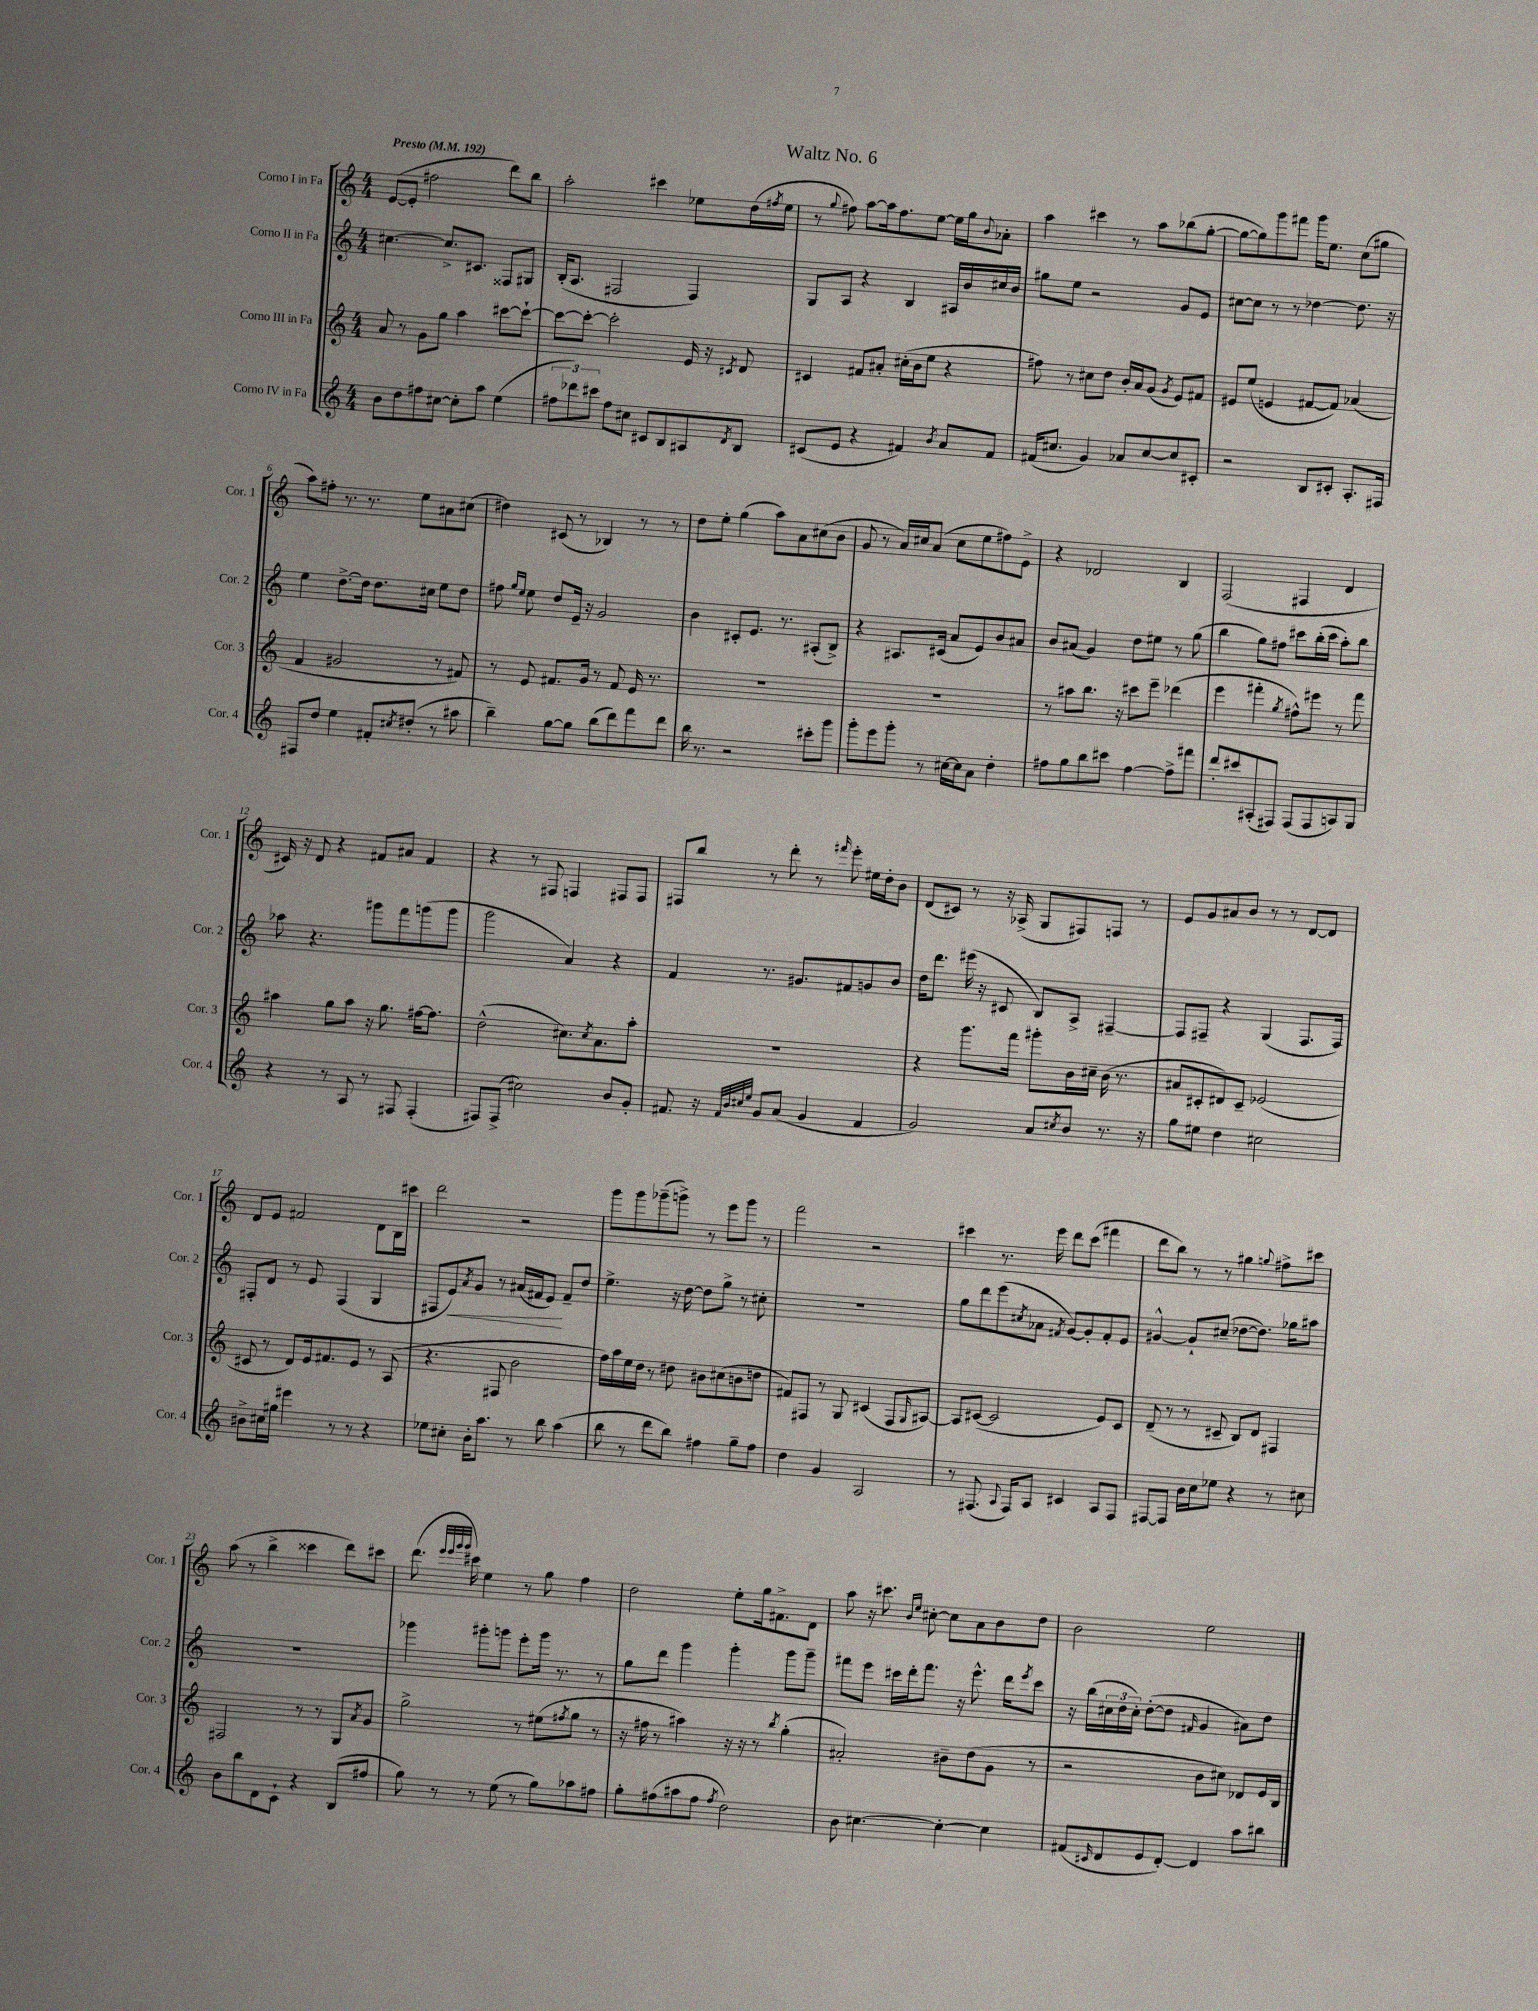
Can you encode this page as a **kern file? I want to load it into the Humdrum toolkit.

**kern	**kern	**kern	**kern
*staff4	*staff3	*staff2	*staff1
*clefG2	*clefG2	*clefG2	*clefG2
*k[]	*k[]	*k[]	*k[]
*M4/4	*M4/4	*M4/4	*M4/4
*MM192	*MM192	*MM192	*MM192
8b	8a	[4.cc#	([8e
8dd	8r	.	8e']
8ff#	8g	.	2ff#
[8cc#	8gg	8.cc#^]	.
8cc#']	4aa	.	.
.	.	8.c#	.
8aa	.	.	.
(4ee	[8ccc#	8F##	8ddd)
.	8ccc#`_	8G#	8bb
=	=	=	=
12ff#	8ccc#_	(16B'	2aa'
.	.	8.A	.
12ddd-)	.	.	.
.	8ccc#'_	.	.
12ccc#	.	.	.
8ff#	2ccc#']	2F#	.
8cc#	.	.	.
8c#	.	.	4ccc#
8B	.	.	.
8A#	16e	4F#)	8ee-
.	16r	.	.
8qd	8qc#	.	.
8B	8d	.	(16dd
.	.	.	8qff#
.	.	.	16ee-
=	=	=	=
(8c#	4c#	8G	8r
.	.	.	8qqgg
8e	.	8A	8ff#)
4r	8f#	4r	[8aa
.	8a#'	.	16aa]
.	.	.	8.ff#
4f#)	(16cc#'	4B	.
.	16b	.	.
.	8ee	.	[8ee
8qb	.	.	.
8a	4r	16A#	16ee]
.	.	16b	16gg
.	.	.	8qqb
8f#	.	16cc#	8a-'
.	.	16b	.
=	=	=	=
(16f#	8ff#)	8gg#	4aa
8.cc#	.	.	.
.	8r	8ee	.
4g)	8cc#	2r	4ccc#
.	8dd	.	.
8a-	16b'	.	8r
.	16a	.	.
[8cc#	(8g	.	8aa
.	8qg	.	.
8cc#]	8e)	8g	(8bb-
8c#'	8f#	8e	[8gg'
=	=	=	=
2r	8e#	[8cc#	8gg_
.	(8ee	8cc#]	8gg])
.	4e	8r	8ggg
.	.	8r	8fff#
8B	[8f#	[4dd-	16ggg
.	.	.	8.ee
8c#'	8f#])	.	.
8.A'	(4a-	8.dd-]	(8cc
.	.	.	8gg#
16F#	.	16r	.
=	=	=	=
8F#	4f	4ee	8aa)
8dd	.	.	8ff#'
4ee	2g#	[8.dd^	8.r
.	.	16dd]	8.r
8f#'	.	8.dd	.
8qcc#	.	.	.
(8dd#'	.	.	8ee
.	.	16cc#	.
8r	8r	8ee	8a#
8aa#	8f#)	8dd	(8cc#
=	=	=	=
4bb~)	8r	8ff#	4dd#)
.	.	16qqgg	.
.	.	16qqee	.
.	8e	8ee	.
[8gg	8.f#	8dd	(8c#
8gg]	.	16e~	8r
.	16g	16r	.
(8bb	8r	2g	4B-)
8ddd)	8f#	.	.
8fff	16e	.	8r
.	8.r	.	.
8ddd	.	.	8r
=	=	=	=
16bb	1r	4b	8dd
8.r	.	.	.
.	.	.	8ee'
2r	.	8c#'	(4gg
.	.	8.e	.
.	.	.	8aa)
.	.	8.r	.
.	.	.	8a
8ccc#'	.	(8A#'	(8cc#
8ggg	.	8B^)	8b
=	=	=	=
8ggg'	1r	4r	8g
8eee	.	.	8r
8ggg'	.	8.A#	16a)
.	.	.	16cc#
8r	.	.	(8a
.	.	(16c#	.
[16cc#	.	8a	8cc#
16cc#]	.	.	.
8a	.	8e)	8ee
4dd'	.	8b	8ff#)
.	.	8a#	8e^
=	=	=	=
8ff#	8r	8b	4r
8gg	8aa#	(8a#	.
8bb	8.bb	4g)	2d-
8ccc#	.	.	.
.	16r	.	.
[4ff#	8ccc#	8dd	.
.	8eee~	8ee#	.
8ff#^]	(4ddd-	8r	4B
8fff#	.	(8gg	.
=	=	=	=
8ddd'	4eee	4bb	(2F
8ccc#	.	.	.
(8A#'	4fff#'	8gg)	.
8F#)	.	8ff#	.
.	8qgg	.	.
(8F#	8ff#^^)	8ccc#	4F#
8F#	8eee#	(16bb'	.
.	.	16ccc#	.
8A)	8r	8aa')	4d
8G	8fff#	8bb	.
=	=	=	=
4r	4aa#	8aa-	16c#)
.	.	.	16r
.	.	4.r	8d
8r	8gg	.	4r
8A	8aa#	.	.
8r	16r	8ggg#	8f#
.	8.gg	.	.
8F#	.	8fff	8a#
(4F#'	[16ff#	(8ggg	4f#
.	8.ff#]	.	.
.	.	8ggg	.
=	=	=	=
8F#)	(2dd^^	2ggg	4r
(8F#^	.	.	.
2cc#)	.	.	8r
.	.	.	8F#
.	8.cc#)	4a)	4F
.	8qcc#	.	.
.	8.a	.	.
8b	.	4r	8F#
8g'	8aa'	.	8F#
=	=	=	=
8.f#	1r	4f	8F#
.	.	.	8bb
16r	.	.	.
32qqf#	.	.	.
32qqb	.	.	.
32qqcc#	.	.	.
32qqee	.	.	.
8g	.	8.r	8r
(8a	.	.	8ddd'
.	.	8.g#	.
4g	.	.	8r
.	.	.	16qqfff#
.	.	8f#	8eee'
4f#	.	8g	16ee#
.	.	.	16dd'
.	.	8b	8b
=	=	=	=
2g)	4r	16dd	(8d
.	.	8.ddd	.
.	.	.	8c#)
.	8.ggg	(16eee#	8r
.	.	16r	.
.	.	8c#	16r
.	16fff	.	(16A-^
8a	8ggg#'	8B)	8G
8qcc#	.	.	.
8b	16b	8A^	8F#)
.	16cc#~	.	.
8.r	(16b	[4F#~	8F
.	8.r	.	.
.	.	.	8r
16r	.	.	.
=	=	=	=
8gg	8a#	8F#]	8e
8ee#	8c#'	8F#~	8g
4dd	8d#)	4r	8a#
.	8c#~	.	8b
2cc#	(2e-	(4G	8r
.	.	.	8r
.	.	8.F#	[8d
.	.	.	8d]
.	.	16F#)	.
=	=	=	=
8b#^	8c#	8F#'	8d
16cc#	8r	8d	8e
16gg#	.	.	.
4eee#	8d)	8r	2f#
.	16e	8e	.
.	8.f#	.	.
8r	.	(4F#	.
8r	8e	.	.
4r	8r	4G	8d
.	(8A	.	16B
.	.	.	16ccc#
=	=	=	=
8ee-	4.r	8F#	2ddd
8cc#'	.	8e)	.
.	.	8qa	.
16b'	.	8g	.
8.aa	.	.	.
.	8F#	8r	.
8r	2b	(16a#	2r
.	.	16f#	.
8bb	.	8e)	.
(4aa	.	8f#~	.
.	.	8dd	.
=	=	=	=
8bb	16ff)	4.ee^	8ggg
.	16aa	.	.
8r	16ee	.	8ggg
.	16dd	.	.
8ddd	8r	.	(8ggg-~
8bb)	8dd#	16r	8ggg^)
.	.	[16dd	.
4ff#	8b#	8dd]	8r
.	(8cc#	8gg^	8eee
8gg~	8b	8r	8ggg
8ff#	8dd	8cc#'	8r
=	=	=	=
4dd	8f#)	1r	2fff
.	8F#	.	.
4g	8r	.	.
.	8G	.	.
2A	(4c#	.	2r
.	8F#	.	.
.	16qqG	.	.
.	[8A#)	.	.
=	=	=	=
8r	8A#]	8gg	4ccc#
(8.F#	([8c#	8ddd	.
.	2c#]	(8eee	8.r
8qqA	.	.	.
16F#)	.	.	.
.	.	8qcc#	.
8A	.	8a-	.
.	.	.	16eee
.	.	8qf#	.
4c#	.	[8g)	8ddd
.	.	8g']	(8ccc#
8A	8e)	8f#'	4fff#
8F#	8c#	8e	.
=	=	=	=
[8F#	(8d~	[4g#^^	8ddd
8F#]	8r	.	8bb)
16b	8r	8g#`]	8r
16cc	.	.	.
8ee-	8c#~	(8cc#~	8r
4r	8B)	[8dd-	4gg#
.	8d	8.dd-])	.
.	.	.	8qqgg
8r	4F#	.	8ff#^
.	.	16gg-	.
8cc#	.	8aa#	8ccc#
=	=	=	=
8b	2F#	1r	(8aa
8bb	.	.	8r
8d	.	.	4bb^
8c`	.	.	.
4r	8r	.	4ccc##
.	8r	.	.
(8B	8G	.	8ddd)
.	8qa	.	.
8ff#	8g	.	8ccc#
=	=	=	=
8gg)	2gg^	4ggg-	(8.ddd
8r	.	.	.
.	.	.	32qqeee
.	.	.	32qqeee
.	.	.	32qqggg
.	.	.	32qqggg
.	.	.	16ccc#)
8r	.	8ggg#'	4ee
(8ee	.	8ggg	.
8r	8r	8eee'	8r
8gg)	(8ee#	16ggg	8gg
.	.	8.r	.
.	8qff#	.	.
8aa-	8gg	.	4ff
8ff#	8r	8r	.
=	=	=	=
8gg'	16r	8gg	2dd
.	16ff#	.	.
(8ff#	8r	8ddd	.
8aa#	4aa#)	4ggg	.
8ff#	.	.	.
8qff#	.	.	.
2dd)	16r	4ggg'	8ee'
.	16r	.	.
.	8r	.	16gg
.	.	.	8.f#^
.	8qbb	.	.
.	(4gg'	8ggg	.
.	.	8ggg~	8d
=	=	=	=
8b	2a#')	8fff#	8aa
[4.cc#	.	8eee	16r
.	.	.	8.ccc#
.	.	16ccc#	.
.	.	16ddd'	.
.	.	.	16qqb
.	.	.	16qqee
.	.	8.fff#	[8cc#'
4cc#'_	8b#~	.	8cc#]
.	.	16r	.
.	(8dd	8.eee^^	8a
4cc#]	8g	.	8b
.	.	16ddd	.
.	.	8qeee	.
.	8r	8ccc#	8dd
=	=	=	=
(8f#	2r	16r	2b
.	.	(16bb	.
16qqc#	.	.	.
8d	.	24cc#	.
.	.	24dd	.
.	.	24cc#')	.
8e	.	([8dd'	.
[8d')	.	8dd]	.
.	.	16qqf#	.
4d]	8b	4g	2ee
.	8cc#)	.	.
8aa	8d-	8a#)	.
8bb#	16e	8dd	.
.	16B	.	.
==	==	==	==
*-	*-	*-	*-
